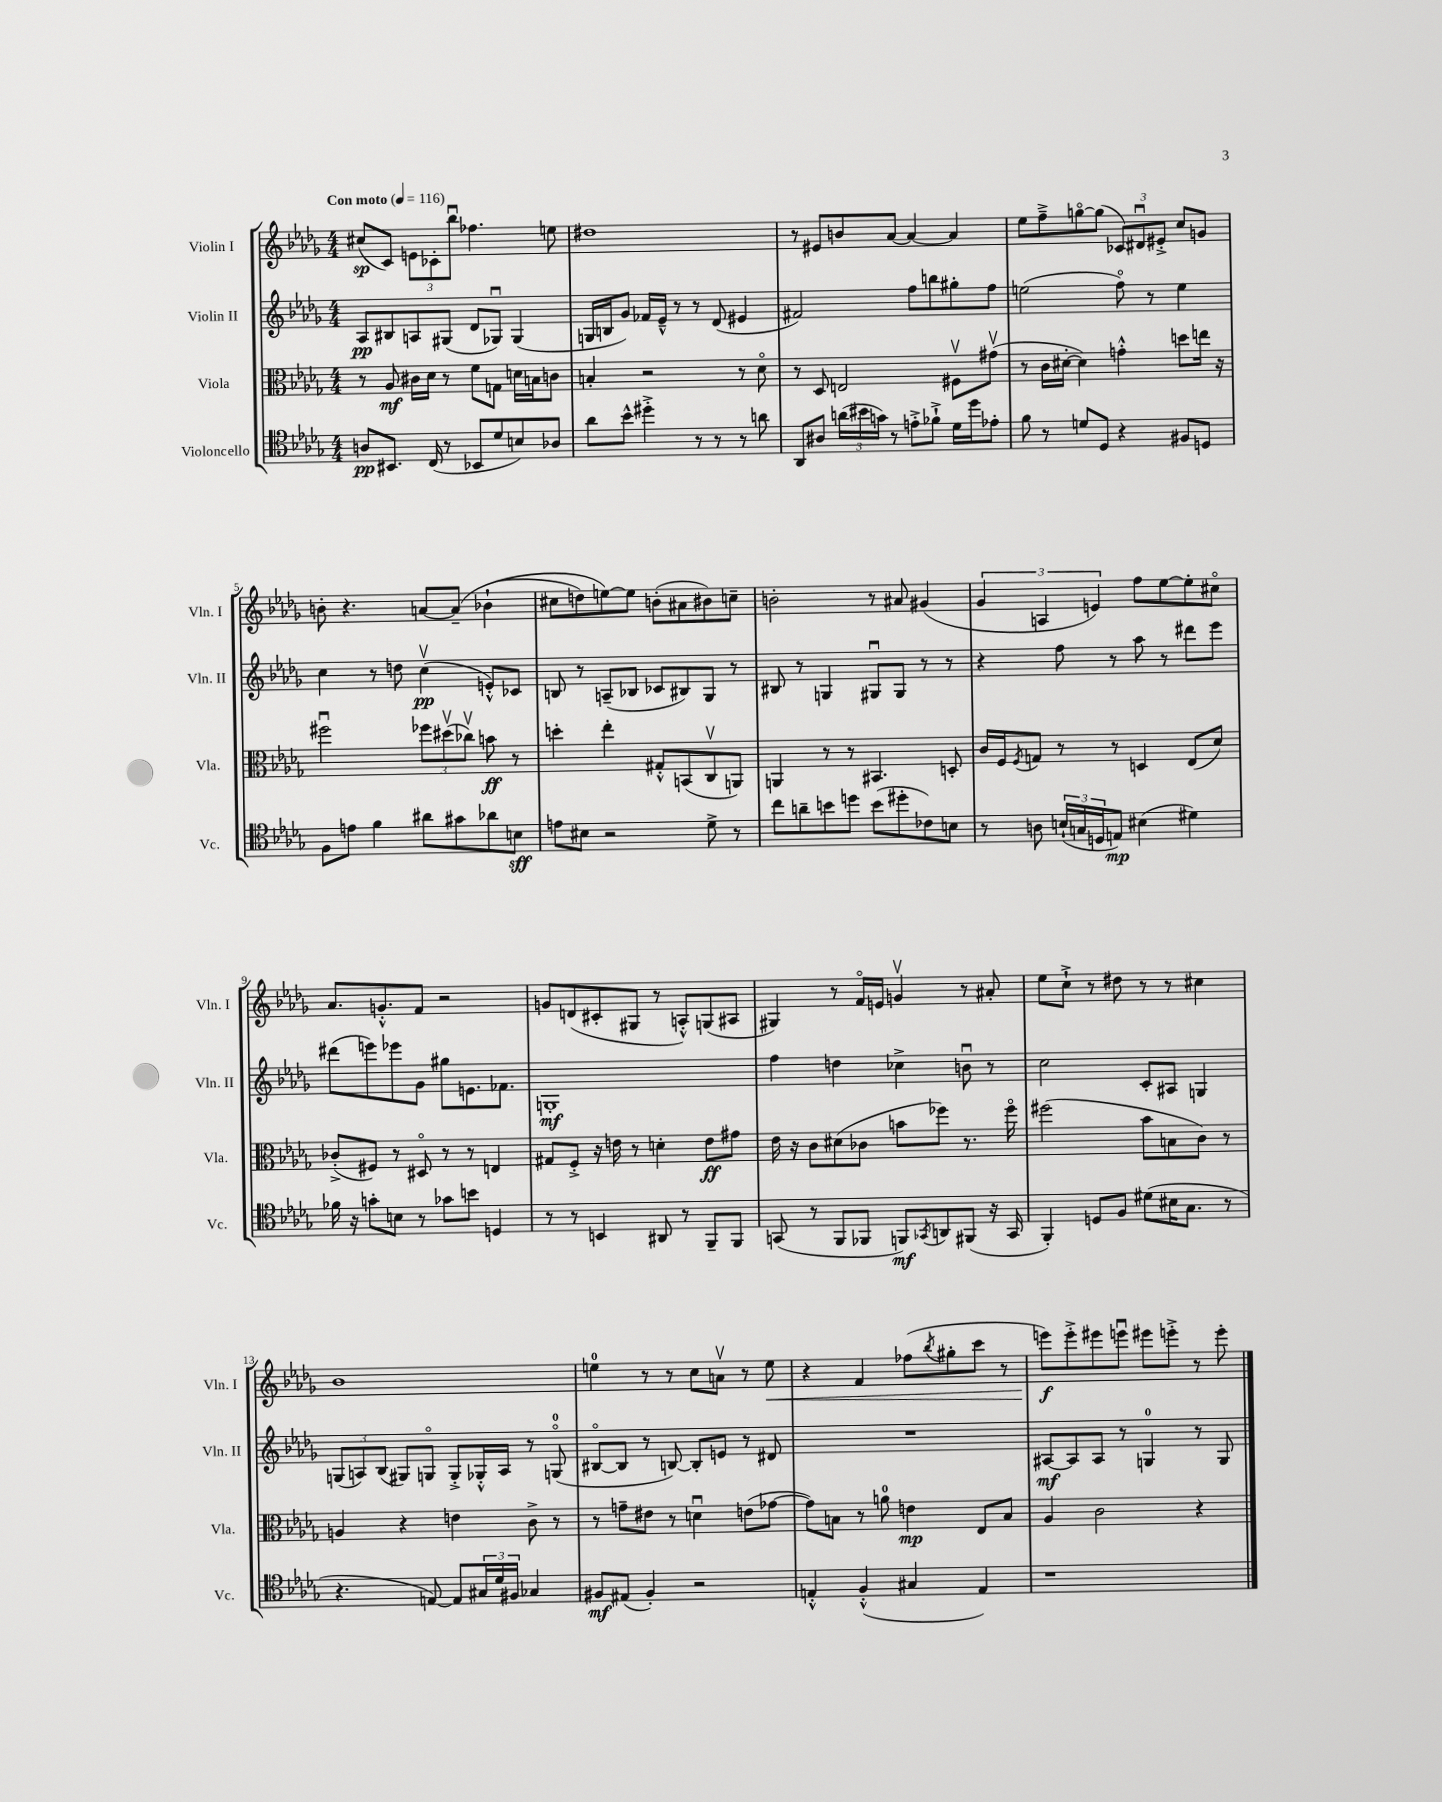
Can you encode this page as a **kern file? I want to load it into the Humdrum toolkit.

**kern	**dynam	**kern	**dynam	**kern	**dynam	**kern	**dynam
*part4	*part4	*part3	*part3	*part2	*part2	*part1	*part1
*staff4	*staff4	*staff3	*staff3	*staff2	*staff2	*staff1	*staff1
*I"Violoncello	*	*I"Viola	*	*I"Violin II	*	*I"Violin I	*
*I'Vc.	*	*I'Vla.	*	*I'Vln. II	*	*I'Vln. I	*
*clefC4	*	*clefC3	*	*clefG2	*	*clefG2	*
*k[b-e-a-d-g-]	*	*k[b-e-a-d-g-]	*	*k[b-e-a-d-g-]	*	*k[b-e-a-d-g-]	*
*M4/4	*	*M4/4	*	*M4/4	*	*M4/4	*
*MM116	*	*MM116	*	*MM116	*	*MM116	*
=1	=1	=1	=1	=1	=1	=1	=1
!	!	!	!	!	!	!LO:TX:a:B:t=Con moto	!
8An/L	pp	8r	.	8A-/L	pp	(8cc#X/L	sp
8.BB#X/J	.	8A-/	mf	8B#X/	.	8c/J)	.
.	.	16c#X\LL	.	8An/	.	12en\L	.
(16C/	.	16d-\JJ	.	.	.	.	.
.	.	.	.	.	.	12c-X'\	.
8r	.	8r	.	(8G#X/J	.	.	.
.	.	.	.	.	.	12bb-u\J	.
8BB-X/L	.	8f\L	.	8d-/L	.	4.ff-X\	.
8d-/	.	8Gn\J	.	8G-Xu/J)	.	.	.
8Bn/)	.	16dn\LL	.	(4G-/	.	.	.
.	.	16Bn\J	.	.	.	.	.
8A-X/J	.	8cn\J	.	.	.	8een\	.
=2	=2	=2	=2	=2	=2	=2	=2
8a-\L	.	4Bn'/	.	16Gn/LL	.	1dd#X	.
.	.	.	.	16Bn/J	.	.	.
8b-^^\J	.	.	.	8g-/J)	.	.	.
4dd#X'^\	.	2r	.	16f-X/LL	.	.	.
.	.	.	.	16e-~^^/JJ	.	.	.
.	.	.	.	8r	.	.	.
8r	.	.	.	8r	.	.	.
8r	.	.	.	(8d-/	.	.	.
8r	.	8r	.	4e#X/	.	.	.
8an\	.	8d-\	.	.	.	.	.
=3	=3	=3	=3	=3	=3	=3	=3
8AA-/L	.	8r	.	2f#X/)	.	8r	.
8A#X/J	.	8D-/	.	.	.	8e#X/L	.
(24an\LL	.	2En/	.	.	.	8bn/	.
24b#X\	.	.	.	.	.	.	.
24gn\JJ)	.	.	.	.	.	.	.
8r	.	.	.	.	.	[8a-/J	.
8en'^\L	.	.	.	8ff\L	.	4a-/_	.
8f-X`^\J	.	.	.	8bbn\	.	.	.
16d-\LL	.	8F#Xv\L	.	8gg#X'\	.	4a-/]	.
16dd-\J	.	.	.	.	.	.	.
8e-X'\J	.	(8g#Xv\J	.	8ff\J	.	.	.
=4	=4	=4	=4	=4	=4	=4	=4
8f\	.	8r	.	(2een\	.	8ee-\L	.
8r	.	16c\LL	.	.	.	8ff~^\	.
.	.	[16d#X'\JJ	.	.	.	.	.
8dn/L	.	4d#\])	.	.	.	[8ggn\	.
8D-/J	.	.	.	.	.	(8gg\J]	.
4r	.	4gn'^^\	.	8ff\)	.	12c-X/L)	.
.	.	.	.	.	.	12d#Xu/	.
.	.	.	.	8r	.	.	.
.	.	.	.	.	.	12e#X'^/J	.
8F#X/L	.	8ddn\L	.	4ee\	.	8cc/L	.
8Dn/J	.	16een\Jk	.	.	.	8gn/J	.
.	.	16r	.	.	.	.	.
!!LO:LB:g=z
=5	=5	=5	=5	=5	=5	=5	=5
8F\L	.	2ff#Xu\	.	4cc\	.	8bn'\	.
8en\J	.	.	.	.	.	4.r	.
4f\	.	.	.	8r	.	.	.
.	.	.	.	8ddn\	.	.	.
8a#X\L	.	12ff-X\L	.	(4ccv\	pp	[8an/L	.
.	.	(12dd#Xv\	.	.	.	.	.
8g#X\	.	.	.	.	.	(8a~/J]	.
.	.	12cc-Xv\J)	.	.	.	.	.
8a-X\	.	8bn\	ff	8en'^^/L)	.	(4b-X`\	.
8Bn\J	sff	8r	.	8c-X/J	.	.	.
=6	=6	=6	=6	=6	=6	=6	=6
8en\L	.	4ddn'\	.	8Bn/	.	8cc#X\L	.
8B#X\J	.	.	.	8r	.	8ddn\)	.
2r	.	4ee-'\	.	(8An~/L	.	[8een\)	.
.	.	.	.	8B-X/J	.	8ee\J]	.
.	.	8G#X'^^/L	.	8c-X/L	.	(8bn'\L	.
.	.	(8BBn/	.	8B#X/)	.	8a#X\	.
8d-^\	.	8Cv/	.	8G-/J	.	8b#X\)	.
8r	.	8AAn/J)	.	8r	.	8ccn~\J	.
=7	=7	=7	=7	=7	=7	=7	=7
8cc\L	.	4AAn/	.	8B#X/	.	2bn'\	.
8an~\	.	.	.	8r	.	.	.
8bn\	.	8r	.	4Gn/	.	.	.
8ddn\J	.	8r	.	.	.	.	.
(8b\L	.	4.BB#X/	.	8G#Xu/L	.	8r	.
8dd#X'\	.	.	.	8G#/J	.	8a#X/	.
8c-X\)	.	.	.	8r	.	(4g#X/	.
8Bn\J	.	8Dn'/	.	8r	.	.	.
=8	=8	=8	=8	=8	=8	=8	=8
8r	.	16c/LL	.	4r	.	6g-/	.
.	.	16F/J	.	.	.	.	.
.	.	8qF/	.	.	.	.	.
8An\	.	8Gn/J	.	.	.	.	.
.	.	.	.	.	.	6An/	.
(24Bn`/LL	.	8r	.	8ff\	.	.	.
24Gn/	.	.	.	.	.	.	.
24Dn/J	.	.	.	.	.	6en/)	.
8En/J)	mp	8r	.	8r	.	.	.
(4B#X\	.	4Dn/	.	8aa-\	.	8ff\L	.
.	.	.	.	8r	.	[8ee-\	.
4d#X\)	.	(8E-/L	.	8ddd#X\L	.	8ee-'\]	.
.	.	8d-/J)	.	8eee-\J	.	8cc#X\J	.
!!LO:LB:g=z
=9	=9	=9	=9	=9	=9	=9	=9
16f-X\	.	(8c-X'^/L	.	(8ddd#X\L	.	8.a-/L	.
16r	.	.	.	.	.	.	.
8gn'\L	.	8F#X/J)	.	8eeen\)	.	.	.
.	.	.	.	.	.	8.gn'^^/	.
8Bn\J	.	8r	.	8eee-X\	.	.	.
8r	.	8D#X/	.	8g-\J	.	8f/J	.
8g-X\L	.	8r	.	8gg#X\L	.	2r	.
8bn\J	.	8r	.	8.en\	.	.	.
4Dn/	.	4En/	.	.	.	.	.
.	.	.	.	8.f-X\J	.	.	.
=10	=10	=10	=10	=10	=10	=10	=10
8r	.	8G#X/L	.	1Gn'	mf	8gn/L	.
8r	.	8F'^/J	.	.	.	(8dn/	.
4BBn/	.	16r	.	.	.	8c#X'/	.
.	.	16en\	.	.	.	.	.
.	.	8r	.	.	.	8G#X/J	.
8AA#X/	.	4dn'\	.	.	.	8r	.
8r	.	.	.	.	.	8An'^^/L)	.
8FF~/L	.	8e\L	ff	.	.	(8Gn/	.
8FF/J	.	8g#X\J	.	.	.	8A#X/J	.
=11	=11	=11	=11	=11	=11	=11	=11
(8GGn/	.	16e-\	.	4ff\	.	4G#X/)	.
.	.	16r	.	.	.	.	.
8r	.	8c\L	.	.	.	.	.
8FF/L	.	(8d#X\	.	4ddn\	.	8r	.
8FF-X/J	.	8c-X\J	.	.	.	16f/LL	.
.	.	.	.	.	.	16en/JJ	.
8FFn/L)	mf	8bn\L	.	4cc-X^\	.	4gnv/	.
8qGG-X/	.	.	.	.	.	.	.
8AAn/	.	8ff-X\J)	.	.	.	.	.
(8FF#X/J	.	8.r	.	8bnu\	.	8r	.
16r	.	.	.	8r	.	8a#X'/	.
16GG-/	.	16ff-\	.	.	.	.	.
=12	=12	=12	=12	=12	=12	=12	=12
4FF'/)	.	(2ff#X\	.	2cc\	.	8ee-\L	.
.	.	.	.	.	.	8cc`^\J	.
8Dn/L	.	.	.	.	.	8r	.
8F/J	.	.	.	.	.	8dd#X\	.
(8d#X\L	.	8b-\L	.	8c'/L	.	8r	.
16B#X\K	.	8Bn\	.	8A#X/J	.	8r	.
8.G-\J	.	.	.	.	.	.	.
.	.	8c\J)	.	4Gn/	.	4cc#X\	.
8r	.	8r	.	.	.	.	.
!!LO:LB:g=z
=13	=13	=13	=13	=13	=13	=13	=13
4.r	.	4An/	.	(12Gn/L	.	1b-	.
.	.	.	.	12An/)	.	.	.
.	.	.	.	(12B-/J	.	.	.
.	.	4r	.	8G#X/L)	.	.	.
[8En/)	.	.	.	8Gn/J	.	.	.
8E/L]	.	4en\	.	8G'^/L	.	.	.
24G#X/L	.	.	.	16G-X'^^/L	.	.	.
24d-/	.	.	.	.	.	.	.
.	.	.	.	16A/JJ	.	.	.
24F#X/JJ	.	.	.	.	.	.	.
4G-X/	.	8c^\	.	8r	.	.	.
.	.	8r	.	(8Gn/	.	.	.
=14	=14	=14	=14	=14	=14	=14	=14
8F#X/L	mf	8r	.	[8B#X/L	.	4een\	.
(8E#X/J	.	8gn~\L	.	8B#/J]	.	.	.
4F#'/)	.	8e#X\J	.	8r	.	8r	.
.	.	8r	.	[8Bn/)	.	8r	.
2r	.	4dnu\	.	8B'/L]	.	8cc\L	.
.	.	.	.	8en/J	.	8anv\J	.
.	.	(8en\L	.	8r	.	8r	.
!	!	!	!	!	!	!	!LO:HP:b
.	.	[8g-X\J	.	8d#X/	.	8ee\	<
=15	=15	=15	=15	=15	=15	=15	=15
4En'^^/	.	8g-\L])	.	1r	.	4r	.
.	.	8Bn\J	.	.	.	.	.
(4F'^^/	.	8r	.	.	.	4f/	.
.	.	8an\	.	.	.	.	.
4G#X/	.	4en\	mp	.	.	(8ff-X\L	.
.	.	.	.	.	.	8qbb-/	.
.	.	.	.	.	.	8gg#X'\	.
4E/)	.	8E-/L	.	.	.	8ccc\J	.
.	.	8B/J	.	.	.	8r	.
=16	=16	=16	=16	=16	=16	=16	=16
1r	.	4A-/	.	[8A#X/L	mf	8eeen\L)	f
.	.	.	.	8A#/]	.	8eee'^\	[
.	.	2c\	.	8A#/J	.	8eee#X\	.
.	.	.	.	8r	.	8eeenu\J	.
.	.	.	.	4Gn/	.	8eee#X\L	.
.	.	.	.	.	.	8eeen'^\J	.
.	.	4r	.	8r	.	8r	.
.	.	.	.	8G/	.	8eee'\	.
==	==	==	==	==	==	==	==
*-	*-	*-	*-	*-	*-	*-	*-
